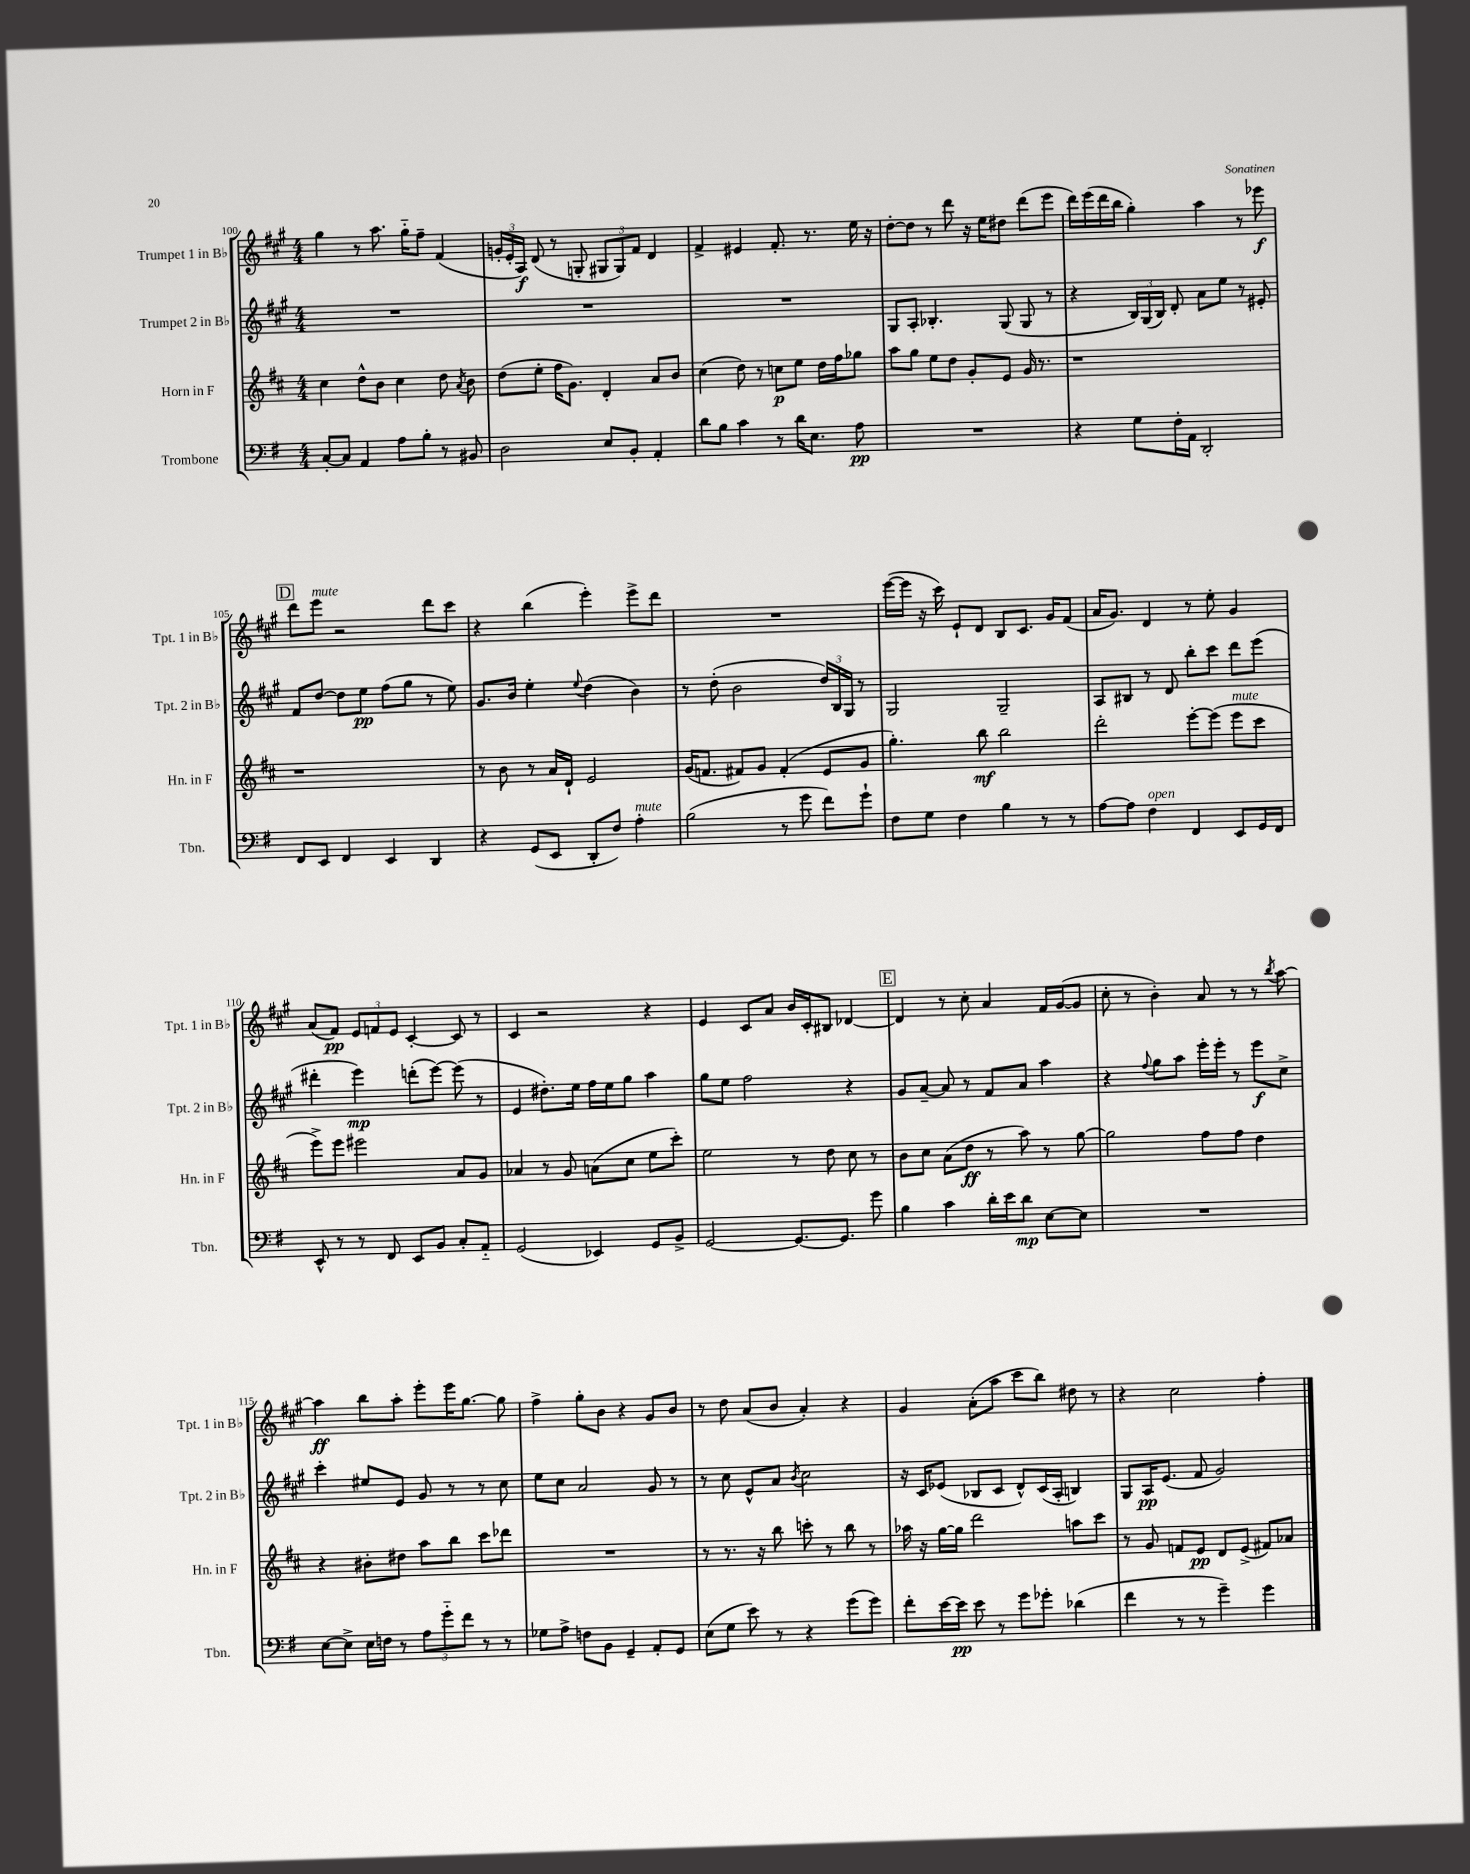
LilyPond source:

<<
\new StaffGroup <<
\new Staff = "s0" \with { instrumentName = "Trumpet 1 in Bb" shortInstrumentName = "Tpt. 1 in Bb" } {
    \clef treble \key a \major \numericTimeSignature \time 4/4
    \autoBeamOff gis''4 r8 a''8. gis''16[-_ fis''8]-- fis'4( |
    \tuplet 3/2 { g'16[-. e'16-. a16]\f) } d'8( r8 g8-. \tuplet 3/2 { gis8[ gis8) fis'8] } d'4 |
    fis'4-> eis'4 fis'8.-. r8. e''16 r16 |
    d''8[~-. d''8] r8 d'''8 r16 e''16[ dis''8] d'''8[( e'''8] |
    d'''16[) e'''16( d'''16 b''16] gis''4-.) a''4 r8 ees'''8\f |
    \mark \markup { \box "D" } d'''8[ e'''8]^\markup { \italic "mute" } r2 d'''8[ cis'''8] |
    r4 b''4( e'''4-.) e'''8[-> d'''8] |
    R1 |
    e'''16[~( e'''16] r16 cis'''16) e'8[-! d'8] b8[ cis'8.] gis'16[ fis'8]( |
    a'16[ gis'8.]) d'4 r8 e''8-. gis'4 |
    a'8[( fis'8]\pp) \tuplet 3/2 { e'8[ f'8 e'8] } cis'4~-. cis'8 r8 |
    cis'4 r2 r4 |
    e'4 cis'8[ a'8] b'16[ cis'16-. bis8] des'4~ |
    \mark \markup { \box "E" } des'4 r8 cis''8-. a'4 fis'16[ gis'16~( gis'8] |
    cis''8-. r8 b'4-.) a'8 r8 r8 \acciaccatura { b''8 } a''8~ |
    a''4\ff b''8[ a''8]-. e'''8[-. e'''16 gis''8.]~ gis''8 |
    fis''4-> gis''8[-. b'8] r4 gis'8[ b'8] |
    r8 d''8 a'8[( b'8] a'4-.) r4 |
    gis'4 a'8[-.( a''8] cis'''8[ b''8]) dis''8 r8 |
    r4 cis''2 fis''4-. \bar "|." |
}
\new Staff = "s1" \with { instrumentName = "Trumpet 2 in Bb" shortInstrumentName = "Tpt. 2 in Bb" } {
    \clef treble \key a \major \numericTimeSignature \time 4/4
    \autoBeamOff R1 |
    R1 |
    R1 |
    gis8[ a8]-. bes4.-. gis8( gis8 r8 |
    r4 \tuplet 3/2 { b16[) gis16( b16]) } d'8-. a'8[ e''8] r8 eis'8-. |
    \mark \markup { \box "D" } fis'8[ d''8]~ d''8[ e''8]\pp fis''8[( gis''8] r8 e''8) |
    gis'8.[ b'16] e''4-. \appoggiatura { e''8 } d''4( b'4) |
    r8 d''8-.( b'2 \tuplet 3/2 { d''16[) b16 gis16] } r8 |
    gis2 gis2-- |
    a8[ bis8] r8 d'8 b''8[-. cis'''8] d'''8[ e'''8]( |
    dis'''4-. e'''4\mp) d'''8[-.( e'''8]~) e'''8( r8 |
    e'4 dis''8.[-.) e''16] fis''16[ e''16 gis''8] a''4 |
    gis''8[ e''8] fis''2 r4 |
    \mark \markup { \box "E" } gis'8[ a'8]~-- a'8 r8 fis'8[ a'8] a''4 |
    r4 \appoggiatura { fis''8 } gis''8[ a''8] e'''16[-. e'''16]-. r8 e'''8[\f cis''8]-> |
    cis'''4-. eis''8[ e'8] gis'8 r8 r8 cis''8 |
    e''8[ cis''8] a'2 gis'8 r8 |
    r8 cis''8 e'8[-^ a'8] \acciaccatura { b'8 } cis''2 |
    r16 cis'16[ ees'8]( bes8[ cis'8] d'8[-^) cis'16( a16]-. b4) |
    gis8[ a16\pp e'8.]( fis'8 gis'2) \bar "|." |
}
\new Staff = "s2" \with { instrumentName = "Horn in F" shortInstrumentName = "Hn. in F" } {
    \clef treble \key d \major \numericTimeSignature \time 4/4
    \autoBeamOff cis''4 d''8[-^ b'8] cis''4 d''8 \acciaccatura { a'8 } b'8 |
    d''8[( e''8]-. fis''16[ g'8.]) d'4-. a'8[ b'8] |
    cis''4( d''8) r8 c''8[\p e''8] d''16[ fis''16 ges''8] |
    a''8[ g''8] e''8[ d''8] g'8[-. e'8] g'16 r8. |
    r1 |
    \mark \markup { \box "D" } r1 |
    r8 b'8 r8 a'16[ d'16]-! e'2 |
    g'16[( f'8.] fis'8[) g'8] fis'4-.( e'8[ g'8] |
    g''4.-.) b''8\mf b''2 |
    d'''2-. e'''8[~-. e'''8]( e'''8[^\markup { \italic "mute" } cis'''8] |
    e'''8[->) e'''8] eis'''2 a'8[ g'8] |
    aes'4 r8 g'8 a'8[( cis''8] e''8[ cis'''8]-.) |
    e''2 r8 d''8 cis''8 r8 |
    \mark \markup { \box "E" } b'8[ cis''8] a'8[( d''8]\ff r8 a''8) r8 g''8~ |
    g''2 fis''8[ fis''8] d''4 |
    r4 bis'8[-. dis''8] a''8[ b''8] cis'''8[ des'''8] |
    R1 |
    r8 r8. r16 b''8 c'''8-. r8 b''8 r8 |
    aes''16 r16 g''16[~ g''16] d'''2 a''8[ cis'''8] |
    r8 g'8 f'8[ e'8]\pp d'8[ e'8]->( fis'8[) aes'8] \bar "|." |
}
\new Staff = "s3" \with { instrumentName = "Trombone" shortInstrumentName = "Tbn." } {
    \clef bass \key g \major \numericTimeSignature \time 4/4
    \autoBeamOff c8[~-. c8] a,4 a8[ b8]-. r8 bis,8 |
    d2 e8[ b,8]-. a,4-. |
    d'8[ b8] c'4 r8 d'16[ e8.] a8\pp |
    R1 |
    r4 g8[ fis16-. a,16] d,2-. |
    \mark \markup { \box "D" } fis,8[ e,8] fis,4 e,4 d,4 |
    r4 g,8[( e,8] d,8[-. fis8]) a4-.^\markup { \italic "mute" } |
    b2( r8 g'8 fis'8[) g'8]-! |
    fis8[ g8] fis4 b4 r8 r8 |
    a8[~ a8] fis4^\markup { \italic "open" } fis,4 e,8[ g,16 fis,16] |
    e,8-^ r8 r8 fis,8 e,8[ b,8] c8[-. a,8]-_ |
    g,2( ees,4) g,8[ b,8]-> |
    g,2~ g,8.[~ g,8.] g'8 |
    \mark \markup { \box "E" } b4 c'4 d'16[-. e'16 d'8]\mp e8[~ e8] |
    R1 |
    e8[~ e8]-> e16[ f16] r8 \tuplet 3/2 { a8[ g'8-_ fis'8] } r8 r8 |
    ges8[ a8]-> f8[ b,8] g,4-- a,8[-. g,8] |
    e8[( g8] e'8) r8 r4 g'8[( g'8]) |
    fis'8[-. e'16~ e'16]\pp e'8 r8 g'8[ ges'8]-. des'4( |
    fis'4 r8 r8 g'4--) g'4 \bar "|." |
}
>>
>>
\layout { \context { \Score currentBarNumber = #100 } }
